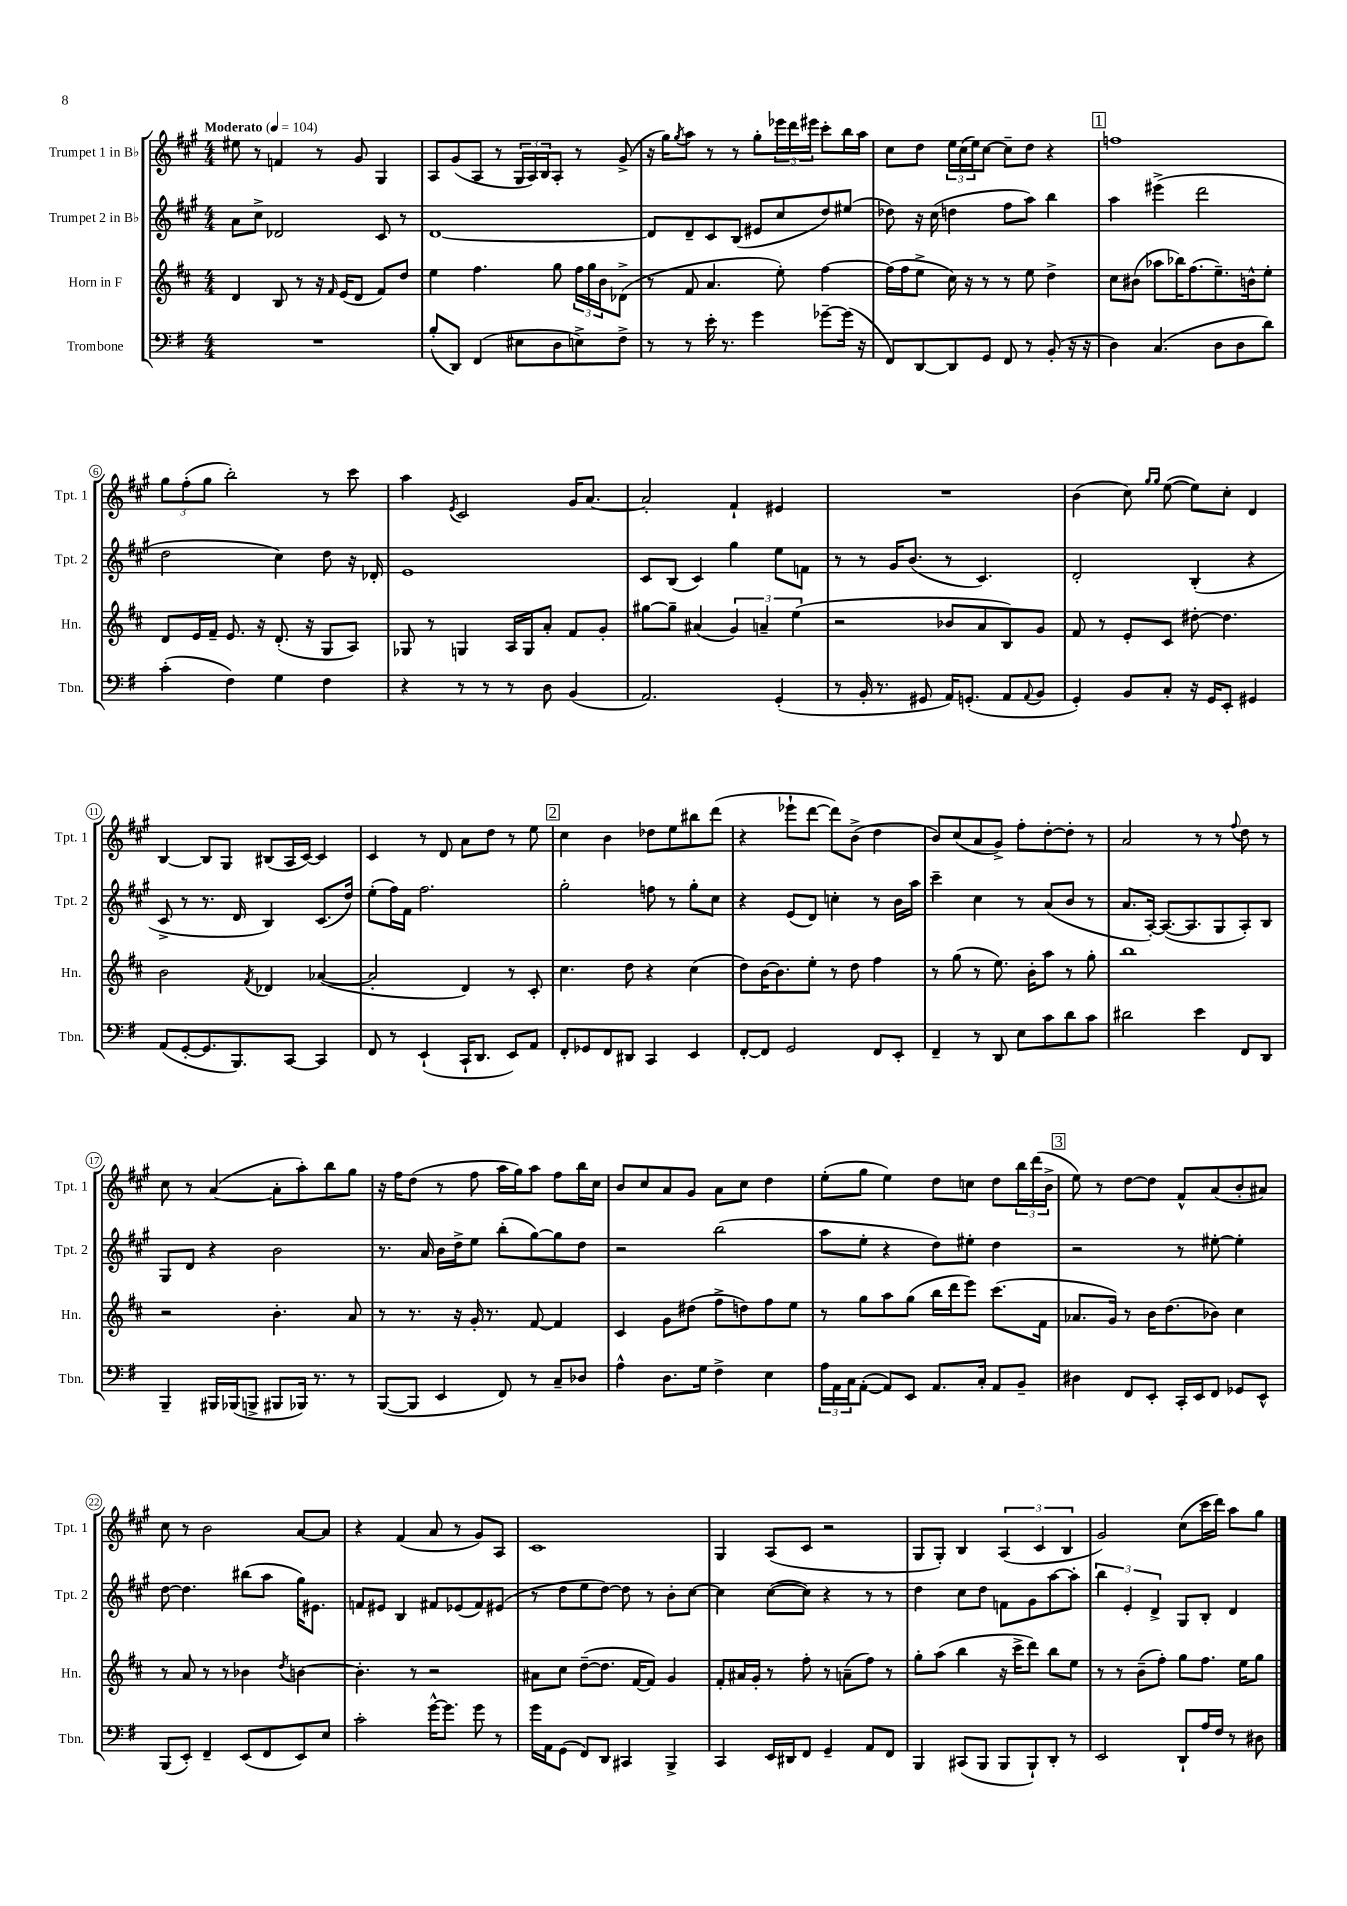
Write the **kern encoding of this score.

**kern	**kern	**kern	**kern
*staff4	*staff3	*staff2	*staff1
*clefF4	*clefG2	*clefG2	*clefG2
*k[f#]	*k[f#c#]	*k[f#c#g#]	*k[f#c#g#]
*M4/4	*M4/4	*M4/4	*M4/4
*MM104	*MM104	*MM104	*MM104
1r	4d	8a	8ee#
.	.	8cc#^	8r
.	8B	2d-	4f
.	8r	.	.
.	16r	.	8r
.	16qqf#	.	.
.	(16e	.	.
.	8d	.	8g#
.	8f#)	8c#	4G#
.	8dd	8r	.
=	=	=	=
(8B'	4ee	[1d	8A
8DD)	.	.	(8g#
(4FF#	4.ff#	.	8A
.	.	.	8r
8E#	.	.	24G#
.	.	.	24A)
.	.	.	24B
8D	8gg	.	8A'
8E^)	24ff#	.	8r
.	24gg	.	.
.	24b	.	.
8F#^	(8d-^	.	(8g#^
=	=	=	=
8r	8r	8d]	16r
.	.	.	16gg#)
.	.	.	8qgg#
8r	8f#	8d~	8aa
16e'	4.a	8c#	8r
8.r	.	.	.
.	.	(8B	8r
4g	.	8e#	8gg#'
.	8ee')	8cc#	24eee-
.	.	.	24ddd
.	.	.	24eee#
[8g-~	[4ff#	8dd)	8ccc#'
(16g-]	.	(8ee#	16bb
16r	.	.	16aa
=	=	=	=
8FF#)	(16ff#]	8dd-)	8cc#
.	16ff#	.	.
[8DD	8ee^	16r	8dd
.	.	(16cc#	.
8DD]	16cc#)	4dd	24ee
.	.	.	(24cc#
.	16r	.	.
.	.	.	24ee)
8GG	8r	.	[8cc#
8FF#	8r	8ff#	8cc#~]
8r	8ee	8aa)	8dd
(8BB'	4dd^	4bb	4r
16r	.	.	.
16r	.	.	.
=	=	=	=
4D)	8cc#	4aa	1ff
.	(8b#	.	.
(4.C	8aa-	(4eee#^	.
.	16bb-)	.	.
.	(8.ff#	.	.
.	.	2ddd	.
8D	8.ee~)	.	.
8D	.	.	.
.	16b^^	.	.
8d)	8ee'	.	.
=	=	=	=
(4c'	8d	2dd	12gg#
.	.	.	(12ff#'
.	16e	.	.
.	.	.	12gg#
.	16f#~	.	.
4F#)	8.e	.	2bb')
.	16r	.	.
4G	(8.d'	4cc#)	.
.	16r	.	.
4F#	8G	8dd	8r
.	8A)	16r	8ccc#
.	.	16d-'	.
=	=	=	=
4r	8G-	1e	4aa
.	8r	.	.
.	.	.	8qe
8r	4G	.	2c#
8r	.	.	.
8r	16A	.	.
.	16G	.	.
8D	8a'	.	.
(4BB	8f#	.	16g#
.	.	.	[8.a
.	8g'	.	.
=	=	=	=
2.AA)	[8gg#	8c#	2a']
.	8gg#~]	(8B	.
.	(4a#	4c#)	.
.	6g)	4gg#	4f#`
.	6a~	.	.
(4GG'	.	8ee	4e#
.	(6ee	.	.
.	.	8f	.
=	=	=	=
8r	2r	8r	1r
16BB'	.	8r	.
8.r	.	.	.
.	.	16g#	.
.	.	(8.b	.
8GG#	.	.	.
16AA)	8b-	8r	.
(8.GG'	.	.	.
.	8a	4.c#)	.
8AA	8B)	.	.
8qqAA	.	.	.
8BB	8g	.	.
=	=	=	=
4GG')	8f#	2d'	(4b
.	8r	.	.
8BB	8e'	.	8cc#)
.	.	.	16qqgg#
.	.	.	16qqgg#
8C'	8c#	.	([8ee
16r	[8dd#'	(4B'	8ee])
16GG	.	.	.
8EE'	4.dd#]	.	8cc#'
4GG#	.	4r	4d
=	=	=	=
(8AA	2b	8c#^	[4B
[8GG'	.	8r	.
8.GG]	.	8.r	8B]
.	.	.	8G#
8.BBB)	.	16d	.
.	8qf#	.	.
.	4d-	4B)	(8B#
[8CC	.	.	16A
.	.	.	[16c#)
4CC]	([4a-	(8.c#	4c#]
.	.	16dd)	.
=	=	=	=
8FF#	2a-']	(8ee'	4c#
8r	.	16ff#)	.
.	.	16f#	.
(4EE`	.	2.ff#	8r
.	.	.	8d
16CC`	4d)	.	8a
8.DD	.	.	.
.	.	.	8dd
8EE)	8r	.	8r
8AA	8c#'	.	8ee
=	=	=	=
8FF#'	4.cc#	2gg#'	4cc#
8GG-	.	.	.
8FF#	.	.	4b
8DD#	8dd	.	.
4CC	4r	8ff	8dd-
.	.	8r	8ee
4EE	(4cc#	8gg#'	8bb#
.	.	8cc#	(8ddd
=	=	=	=
[8FF#'	8dd)	4r	4r
8FF#]	[16b	.	.
.	8.b]	.	.
2GG	.	(8e	8eee-`
.	8ee'	8d)	[8ddd
.	8r	4cc'	8ddd])
.	8dd	.	(8b^
8FF#	4ff#	8r	4dd
8EE'	.	16b	.
.	.	16aa	.
=	=	=	=
4FF#~	8r	4ccc#~	8b)
.	(8gg	.	(8cc#
8r	8r	4cc#	8a
8DD	8.ee)	.	8g#^)
8E	.	8r	8ff#'
.	16b'	.	.
8c	8aa	(8a	[8dd'
8d	8r	8b	8dd']
8c	8gg'	8r	8r
=	=	=	=
2d#	1bb	8.a	2a
.	.	[16A')	.
.	.	(8.A_	.
.	.	8.A]	.
4e	.	.	8r
.	.	8G#	8r
.	.	.	8qqff#
8FF#	.	8A')	8dd
8DD	.	8B	8r
=	=	=	=
4BBB~	2r	8G#	8cc#
.	.	8d	8r
16BBB#	.	4r	([4a
(16BBB-	.	.	.
8BBB^	.	.	.
8BBB#	4.b'	2b	8a']
16BBB-)	.	.	8aa')
8.r	.	.	.
.	.	.	8bb
8r	8a	.	8gg#
=	=	=	=
([8BBB	8r	8.r	16r
.	.	.	16ff#
8BBB]	8.r	.	(8dd
.	.	16a	.
4EE	.	16b	8r
.	16r	16dd^	.
.	16g'	8ee	8ff#
.	8.r	.	.
8FF#)	.	(8bb'	16aa
.	.	.	16gg#)
8r	[8f#	[8gg#)	8aa
8C~	4f#]	8gg#]	8ff#
8D-	.	8dd	16bb
.	.	.	16cc#
=	=	=	=
4A^^	4c#	2r	8b
.	.	.	8cc#
8.D	8g	.	8a
.	(8dd#	.	8g#
16G	.	.	.
4F#^	8ff#^	(2bb	8a
.	8dd)	.	8cc#
4E	8ff#	.	4dd
.	8ee	.	.
=	=	=	=
24A	8r	8aa	(8ee'
24AA	.	.	.
24C	.	.	.
([8AA'	8gg	8ee'	8gg#
8AA])	8aa	4r	4ee)
8EE	(8gg	.	.
8.AA	16bb	8dd)	8dd
.	16ddd	.	.
.	8eee)	8ee#'	8cc
16C'	.	.	.
8AA	(8.ccc#	4dd	8dd
8BB~	.	.	24bb
.	.	.	(24ddd
.	16f#	.	.
.	.	.	24b^
=	=	=	=
4D#	8.a-	2r	8ee)
.	.	.	8r
.	16g)	.	.
8FF#	8r	.	[8dd
8EE'	16b	.	8dd]
.	(8.dd	.	.
16CC'	.	8r	8f#^^
16EE	.	.	.
8FF#	8b-)	[8ee#'	(8a
8GG-	4cc#	4ee#']	8b'
8EE^^	.	.	8a#)
=	=	=	=
(8BBB	8r	[8dd	8cc#
8EE')	8a	4.dd]	8r
4FF#~	8r	.	2b
.	8r	.	.
(8EE	4b-	(8bb#	.
8FF#	.	8aa	.
.	8qdd	.	.
8EE)	[4b	16gg#)	[8a
.	.	8.e#	.
8E	.	.	8a]
=	=	=	=
2c'	4.b']	8f	4r
.	.	8e#	.
.	.	4B	(4f#
.	8r	.	.
[16g^^	2r	8f#	8a
8.g]	.	.	.
.	.	(8e-	8r
8g	.	8f#)	8g#)
8r	.	(8e#	8A
=	=	=	=
16g	8a#	8r	1c#
16AA	.	.	.
(8GG	8cc#	8dd	.
8FF#)	([8dd~	8ee	.
8DD	8.dd]	[8dd)	.
4CC#	.	8dd]	.
.	[16f#	.	.
.	8f#])	8r	.
4BBB^	4g	8b'	.
.	.	[8cc#	.
=	=	=	=
4CC	8f#'	4cc#]	4G#
.	16a#	.	.
.	16g'	.	.
16EE	8r	([8cc#	(8A
16DD#	.	.	.
8FF#	8ff#'	8cc#])	8c#
4GG~	8r	4r	2r
.	(8a~	.	.
8AA	8ff#)	8r	.
8FF#	8r	8r	.
=	=	=	=
4BBB	8gg'	4dd	8G#
.	(8aa	.	8G#')
(8CC#	4bb	8cc#	4B
8BBB	.	8dd	.
8BBB	16r	8f	(6A
.	16ccc#^	.	.
8BBB`)	8ddd)	8g#	.
.	.	.	6c#
8DD'	8bb	[8aa	.
.	.	.	6B
8r	8ee	8aa']	.
=	=	=	=
2EE	8r	6bb	2g#)
.	8r	.	.
.	.	6e'	.
.	(8b~	.	.
.	.	6d^	.
.	8ff#')	.	.
8DD`	8gg	8G#	(8cc#
16A	8.ff#	8B'	16ccc#
16F#	.	.	16ddd)
8r	.	4d	8aa
.	16ee	.	.
8D#	8gg	.	8gg#
==	==	==	==
*-	*-	*-	*-
